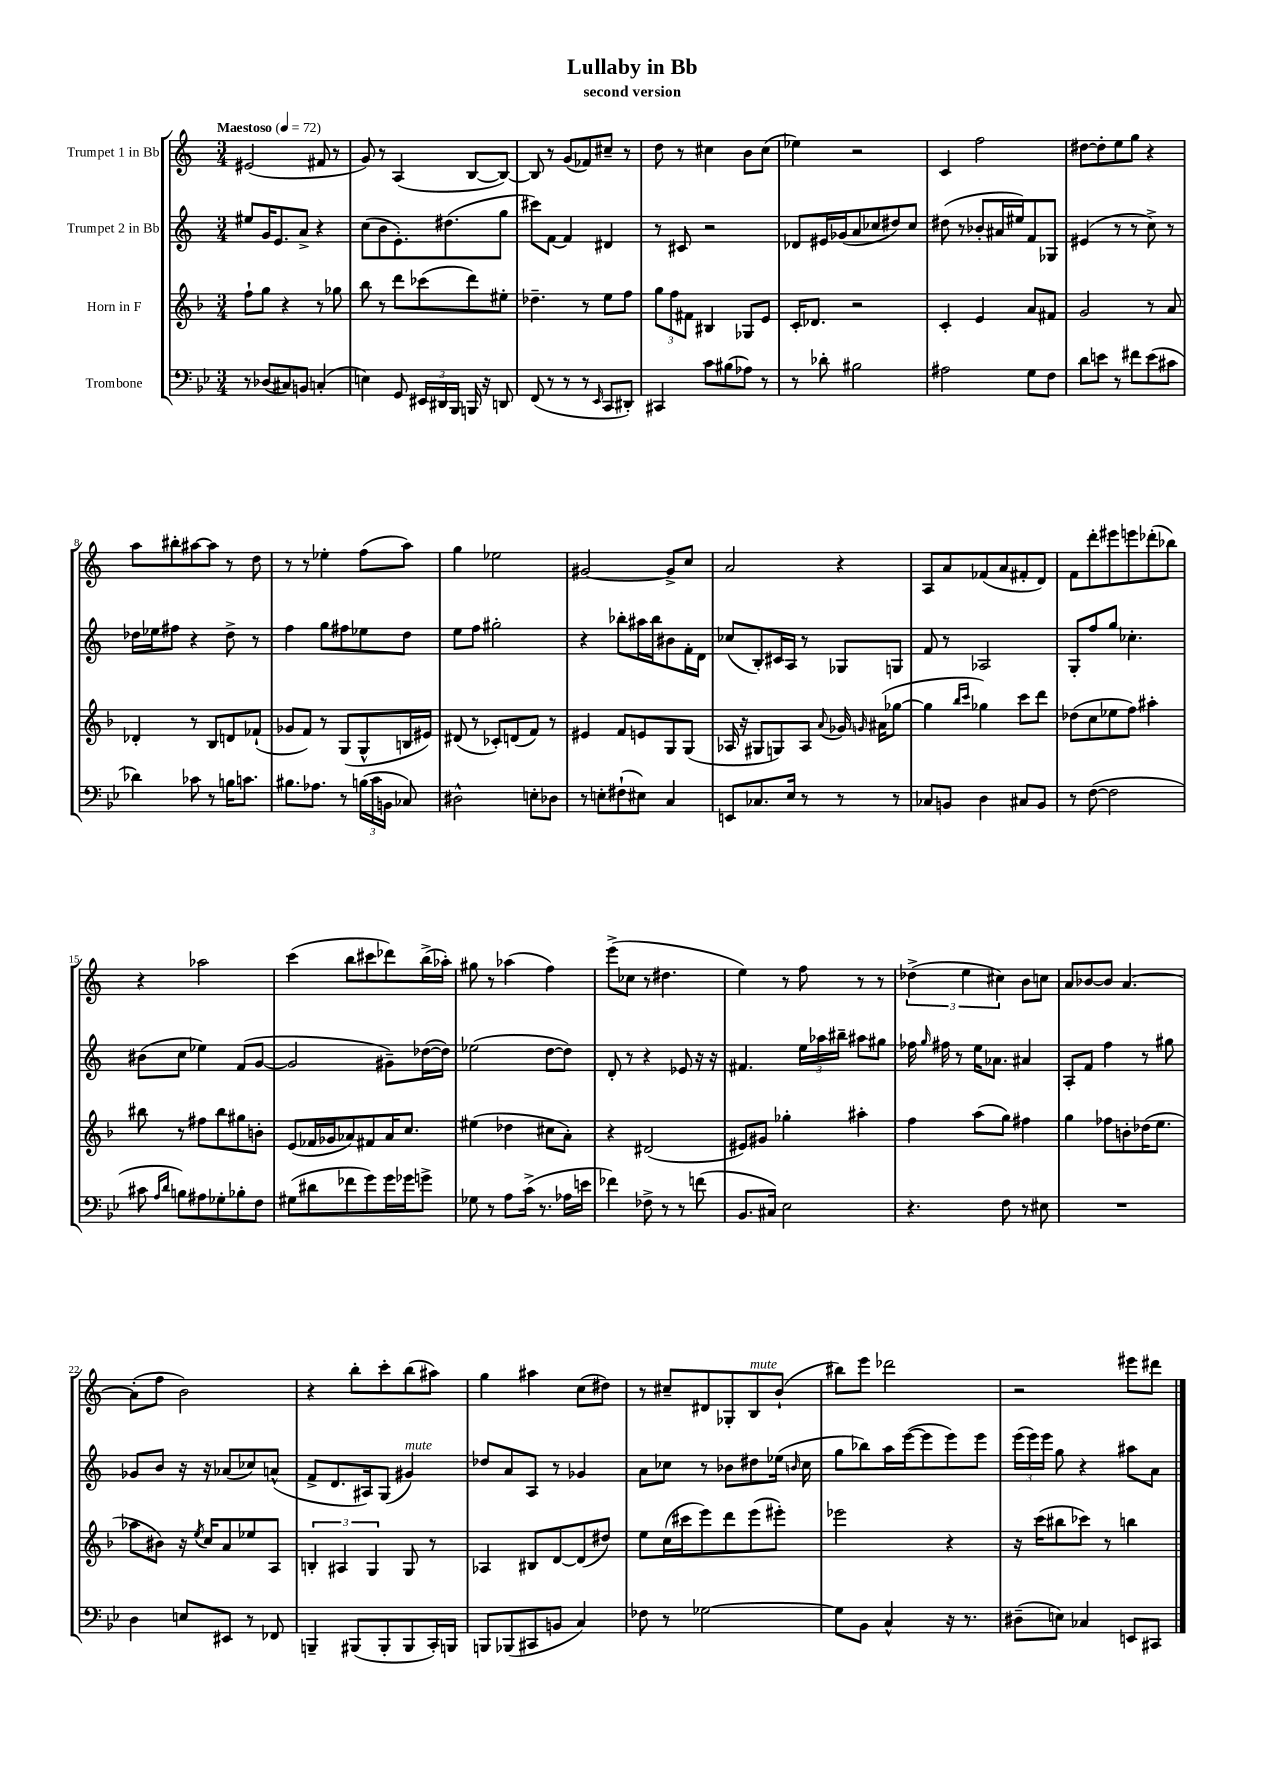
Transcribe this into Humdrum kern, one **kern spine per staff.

**kern	**kern	**kern	**kern
*staff4	*staff3	*staff2	*staff1
*clefF4	*clefG2	*clefG2	*clefG2
*k[b-e-]	*k[b-]	*k[]	*k[]
*M3/4	*M3/4	*M3/4	*M3/4
*MM72	*MM72	*MM72	*MM72
8r	8ff`\L	8ee#/L	(2e#/
(8D-/L	8gg\J	16g/K	.
.	.	8.e/	.
8C#/)	4r	.	.
8BB/J	.	8a^/J	.
(4C'/	8r	4r	8f#/
.	8gg-\	.	8r
=	=	=	=
4E\)	8bb-\	(8cc\L	8g/)
.	8r	8b\	8r
8GG/	8ddd\L	8.e'\)	(4A/
24EE#/LL	(8ccc-\	.	.
24DD#/	.	.	.
.	.	(8.dd#\	.
24BBB-/JJ	.	.	.
16BBB/	8ddd\)	.	[8B/L
16r	.	.	.
8DD/	8ee#'\J	8gg\J	8B/_J)
=	=	=	=
(8FF/	4.dd-~\	8ccc#\L)	8B/]
8r	.	[8f\J	8r
8r	.	4f/]	(8g/L
8r	8r	.	8f-/)
16qqEE-/	.	.	.
8CC/L	8ee\L	4d#/	8cc#~/J
8DD#'/J)	8ff\J	.	8r
=	=	=	=
4CC#/	12gg\L	8r	8dd\
.	12ff\	.	.
.	.	8c#/	8r
.	12f#\J	.	.
8c\L	4B#/	2r	4cc#\
(8B#\	.	.	.
8A-\J)	8G-/L	.	8b\L
8r	8e/J	.	(8cc#\J
=	=	=	=
8r	16c'/LK	8d-/L	4ee-\)
.	8.d-/J	.	.
8d-'\	.	16e#/L	.
.	.	(16g-/J	.
2B#\	2r	8a/	2r
.	.	8cc-/	.
.	.	8dd#/)	.
.	.	8cc-/J	.
=	=	=	=
2A#\	4c'/	(8dd#\	4c/
.	.	8r	.
.	4e/	8b-'/L	2ff\
.	.	16a#/L	.
.	.	16ee#/J)	.
8G\L	8a/L	8f/	.
8F\J	8f#/J	8G-/J	.
=	=	=	=
8d\L	2g/	(4e#/	[8dd#\L
8e\J	.	.	8dd#'\]
8r	.	8r	8ee\
8f#\L	.	8r	8gg\J
(8e\	8r	8cc^\)	4r
8c#\J	8a/	8r	.
=	=	=	=
4d-\)	4d-'/	16dd-\LL	8aa\L
.	.	16ee-\J	.
.	.	8ff#\J	8bb#'\
8c-\	8r	4r	[8aa#\
8r	8B-/L	.	8aa#\]J
16B\LK	8d/	8dd-^\	8r
8.c\J	.	.	.
.	(8f-`/J	8r	8dd\
=	=	=	=
8.B#\L	8g-/L	4ff\	8r
.	8f/J)	.	8r
8.A-\J	.	.	.
.	8r	8gg\L	4ee-'\
8r	(8G/L	8ff#\	.
(24B\LL	8G^^/	8ee-\	(8ff\L
24c\	.	.	.
24BB\JJ	.	.	.
8C-/)	16B/L	8dd\J	8aa\J)
.	16e#/JJ)	.	.
=	=	=	=
2D#^^\	(8d#/	8ee\L	4gg\
.	8r	8ff\J	.
.	8c-'/L)	2gg#'\	2ee-\
.	(8d/	.	.
8E'\L	8f/J)	.	.
8D-\J	8r	.	.
=	=	=	=
8r	4e#/	4r	[2g#/
8E'\L	.	.	.
(8F#`\	8f/L	8bb-'\L	.
8E#\J)	8e/	16aa#\L	.
.	.	16bb-\J	.
4C/	8G/	8b#\	8g#^/]L
.	(8G/J	16f'\L	8cc/J
.	.	16d\JJ	.
=	=	=	=
8EE/L	16A-/	(8cc-/L	2a/
.	16r	.	.
8.C-/	8G#/L	8B'/)	.
.	8G/)	16c#/L	.
16E-/Jk	.	16A/JJ	.
8r	8A-/J	8r	.
.	8qqa/	.	.
8r	16g-/	8G-/L	4r
.	16qqg/	.	.
.	(16a#\LK	.	.
8r	[8gg-\J	8G/J	.
=	=	=	=
8C-/L	4gg-\]	8f/	8A/L
8BB/J	.	8r	8a/
.	16qqbb-/LL	.	.
.	16qqccc/JJ	.	.
4D\	4gg-\)	2A-/	(8f-/
.	.	.	8a/
8C#/L	8ccc\L	.	8f#'/
8BB/J	8ddd\J	.	8d/J)
=	=	=	=
8r	(8dd-\L	8G'/L	8f\L
([8F\	8cc\	8ff/	8ddd'\
2F\]	8ee-\	8gg/J	8eee#\
.	8ff\J)	4.cc-'\	8eee\
.	4aa#'\	.	(8ddd-'\
.	.	.	8bb-\J)
=	=	=	=
8c#\	8bb#\	(8b#\L	4r
16qqA/LL	.	.	.
16qqd/JJ	.	.	.
8B\L)	8r	8cc\J	.
8A#\	8ff#\L	4ee-\)	2aa-\
8G-'\	8bb#\	.	.
8B-'\	8gg#\	(8f/L	.
8F\J	8b'\J	[8g/J	.
=	=	=	=
(8G#\L	(8e/L	2g/]	(4ccc\
8d#\	16f-/L	.	.
.	16g-/J	.	.
8f-\	8a-/)	.	8bb\L
8g\)	8f#/	.	8ccc#\
16g\L	16a-/K	8g#~\L)	8ddd-\)
16g-\J	8.cc/J	.	.
8g^\J	.	([16dd-\L	(16bb^\L
.	.	16dd-\]JJ)	16aa-'\JJ)
=	=	=	=
8G-\	(4ee#\	(2ee-\	8gg#\
8r	.	.	8r
8A\L	4dd-\	.	(4aa-\
(16c^\Jk	.	.	.
8.r	.	.	.
.	8cc#\L	[8dd\L	4ff\)
16A-\LL	8a'\J)	8dd\]J)	.
16e\JJ	.	.	.
=	=	=	=
4f-\)	4r	8d'/	(8eee^\L
.	.	8r	8cc-\J
8F-^\	(2d#/	4r	8r
8r	.	.	4.dd#\
8r	.	8e-/	.
(8f\	.	16r	.
.	.	16r	.
=	=	=	=
8.BB-/L	8e#/L)	4.f#/	4ee\)
.	8g#/J	.	.
16C#/Jk)	.	.	.
2E-\	4gg-'\	.	8r
.	.	24ee\LL	8ff\
.	.	24aa-\	.
.	.	24bb#~\JJ	.
.	4aa#'\	8aa#\L	8r
.	.	8gg#\J	8r
=	=	=	=
4.r	4ff\	16ff-\	(6dd-^\
.	.	16qqgg/	.
.	.	16ff#\	.
.	.	8r	.
.	.	.	6ee\
.	(8aa\L	16ee\LK	.
.	.	8.a-\J	.
.	.	.	6cc#\)
8F\	8gg\J)	.	.
8r	4ff#\	4a#/	8b\L
8E#\	.	.	8cc\J
=	=	=	=
2.r	4gg\	8A'/L	8a/L
.	.	8f/J	[8b-/
.	8ff-\L	4ff\	8b-/]J
.	8b'\	.	[4.a/
.	(16dd-\K	8r	.
.	8.ee\J	.	.
.	.	8gg#\	.
=	=	=	=
4D\	8aa-\L	8g-/L	(8a'\]L
.	8b#\J)	8b/J	8ff\J
8E/L	16r	16r	2b\)
.	8qee/	.	.
.	16cc/LK	16r	.
8EE#/J	8a/	(8a-/L	.
8r	8ee-/	8cc-/)	.
8FF-/	8A/J	(8a^^/J	.
=	=	=	=
4BBB~/	6B'/	8f^/L	4r
.	.	8.d/	.
.	6A#/	.	.
(8BBB#/L	.	.	8bb'\L
.	.	16A#/k)	.
.	6G/	.	.
8BBB#'/	.	(8G/J	8ccc'\
8BBB#/	8G/	4g#/)	(8bb\
16CC'/L)	8r	.	8aa#\J)
16BBB/JJ	.	.	.
=	=	=	=
8BBB/L	4A-/	8dd-/L	4gg\
(8BBB-/	.	8a/	.
8CC#/	8B#/L	8A/J	4aa#\
8BB/J	[8d/	8r	.
4C/)	(8d/]	4g-/	(8cc\L
.	8dd#/J)	.	8dd#\J)
=	=	=	=
8F-\	8ee\L	8a\L	8r
8r	(16cc\L	8cc-\J	8cc#~/L
.	16ccc#\J	.	.
[2G-\	8eee\)	8r	8d#/
.	8ddd\	8b-\L	8G-'/
.	(8eee\	8dd#\	8B/
.	8eee#'\J)	(16ee-\Jk	(8b`/J
.	.	16qqb/	.
.	.	16cc-\	.
=	=	=	=
8G-\]L	2eee-\	8gg\L	8bb#\L)
8BB-\J	.	8bb-\)	8eee\J
4C^^/	.	16aa\L	2ddd-\
.	.	([16eee\J	.
.	.	8eee\]	.
16r	4r	8eee\)	.
8.r	.	.	.
.	.	8eee\J	.
=	=	=	=
(8D#~\L	16r	(24eee\LL	2r
.	.	24eee\)	.
.	(16ccc\LK	.	.
.	.	24eee\JJ	.
8E\J)	8bb#\	8gg\	.
4C-/	8ccc-\J)	4r	.
.	8r	.	.
8EE/L	4bb\	8aa#\L	8eee#\L
8CC#/J	.	8a\J	8ddd#\J
==	==	==	==
*-	*-	*-	*-
